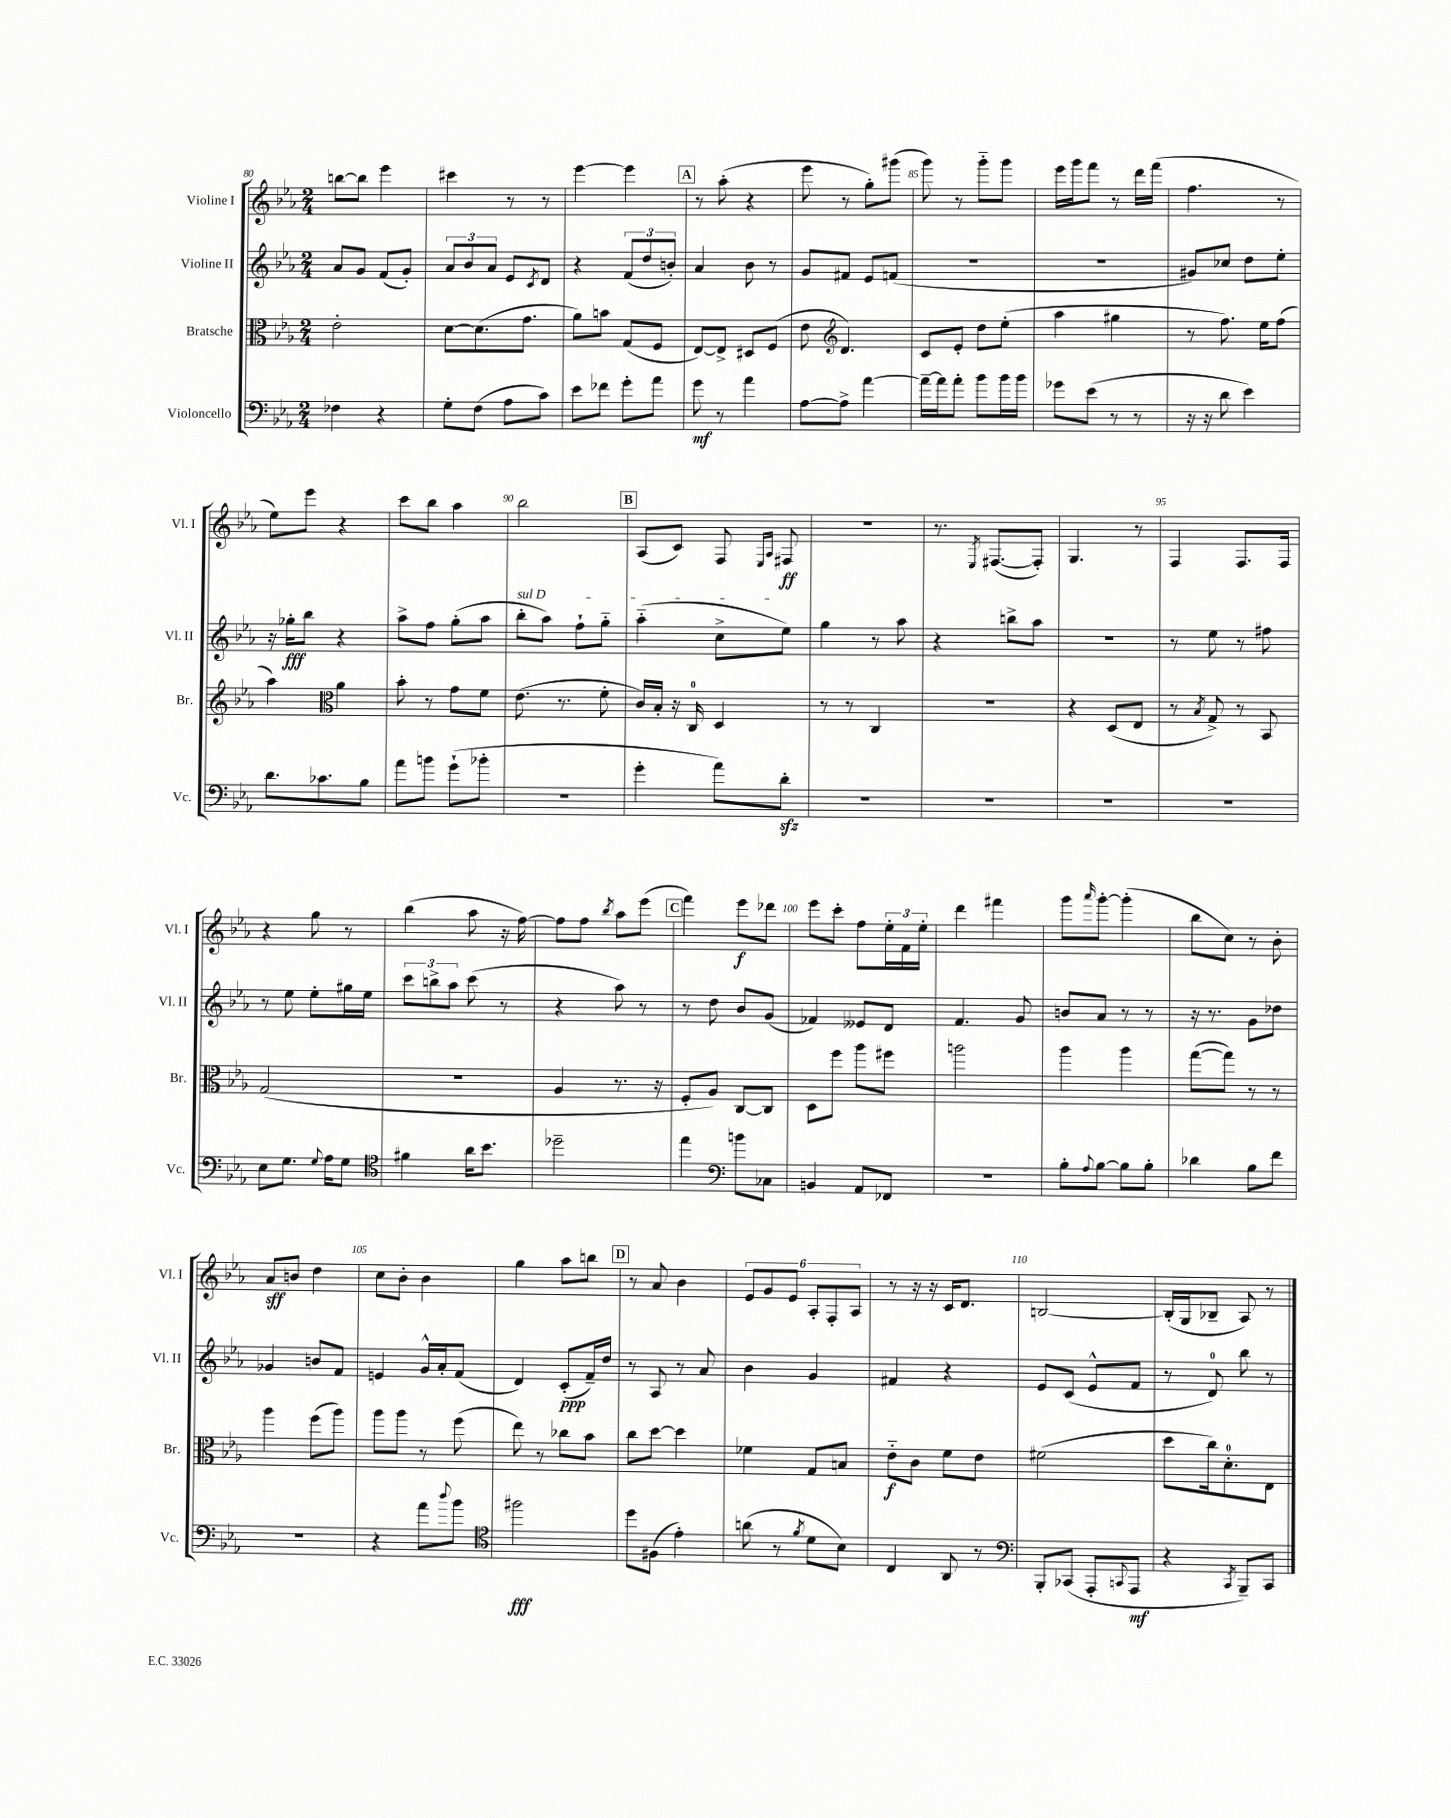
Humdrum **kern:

**kern	**dynam	**kern	**dynam	**kern	**dynam	**kern	**dynam
*part4	*part4	*part3	*part3	*part2	*part2	*part1	*part1
*staff4	*staff4	*staff3	*staff3	*staff2	*staff2	*staff1	*staff1
*I"Violoncello	*	*I"Bratsche	*	*I"Violine II	*	*I"Violine I	*
*I'Vc.	*	*I'Br.	*	*I'Vl. II	*	*I'Vl. I	*
*clefF4	*	*clefC3	*	*clefG2	*	*clefG2	*
*k[b-e-a-]	*	*k[b-e-a-]	*	*k[b-e-a-]	*	*k[b-e-a-]	*
*M2/4	*	*M2/4	*	*M2/4	*	*M2/4	*
=80	=80	=80	=80	=80	=80	=80	=80
4F-X\	.	2e-'\	.	8a-/L	.	[8bbn\L	.
.	.	.	.	8g/J	.	8bb\J]	.
4r	.	.	.	(8f/L	.	4eee-\	.
.	.	.	.	8g'/J)	.	.	.
=81	=81	=81	=81	=81	=81	=81	=81
8G'\L	.	[8d\L	.	12a-/L	.	4ccc#X\	.
.	.	.	.	12b-/	.	.	.
(8F\J	.	(8.d\]	.	.	.	.	.
.	.	.	.	12a-/J	.	.	.
8A-\L	.	.	.	8e-/L	.	8r	.
.	.	8.g\J	.	.	.	.	.
.	.	.	.	8qc/	.	.	.
8c\J)	.	.	.	8d/J	.	8r	.
=82	=82	=82	=82	=82	=82	=82	=82
8e-\L	.	8a-\L)	.	4r	.	[4eee-\	.
8f-X\J	.	8bn\J	.	.	.	.	.
8g'\L	.	(8G/L	.	(12f/L	.	4eee-\]	.
.	.	.	.	12dd/	.	.	.
8a-\J	.	8F/J	.	.	.	.	.
.	.	.	.	12bn'/J)	.	.	.
!!LO:REH:place=s1:t=A
=83	=83	=83	=83	=83	=83	=83	=83
8g\	mf	[8E-/L)	.	4a-/	.	8r	.
8r	.	8E-^/J]	.	.	.	(8aa-'\	.
4a-\	.	8D#X/L	.	8b-\	.	4r	.
.	.	(8F/J	.	8r	.	.	.
=84	=84	=84	=84	=84	=84	=84	=84
[8A-\L	.	8e-\	.	8g/L	.	8eee-\	.
*	*	*clefG2	*	*	*	*	*
8A-^\J]	.	4.d/)	.	8f#X/J	.	8r	.
[4a-\	.	.	.	8e-/L	.	8gg'\L)	.
.	.	.	.	(8fn/J	.	(8ggg#X\J	.
=85	=85	=85	=85	=85	=85	=85	=85
16a-~\LL_	.	8c/L	.	2r	.	8ggg\)	.
16a-\J]	.	.	.	.	.	.	.
8a-'\J	.	8e-'/J	.	.	.	8r	.
8b-\L	.	8dd\L	.	.	.	8ggg\L	.
16b-\L	.	(8ee-'\J	.	.	.	8ggg\J	.
16b-\JJ	.	.	.	.	.	.	.
=86	=86	=86	=86	=86	=86	=86	=86
8g-X\L	.	4aa-\	.	2r	.	16eee-\LL	.
.	.	.	.	.	.	16ggg\J	.
(8e-\J	.	.	.	.	.	8fff\J	.
8r	.	4gg#X\	.	.	.	8r	.
8r	.	.	.	.	.	16ddd\LL	.
.	.	.	.	.	.	(16fff\JJ	.
=87	=87	=87	=87	=87	=87	=87	=87
16r	.	8r	.	8g#X/L)	.	4.ff\	.
16r	.	.	.	.	.	.	.
8d\	.	8.ff\)	.	8cc-X/J	.	.	.
4e-\)	.	.	.	8dd\L	.	.	.
.	.	16ee-\KL	.	.	.	.	.
.	.	(8ff\J	.	8ee-'\J	.	8r	.
!!LO:LB:g=z
=88	=88	=88	=88	=88	=88	=88	=88
8.d\L	.	4aa-\)	.	16r	.	8ee-\L)	.
.	.	.	.	16gg-X'\KL	fff	.	.
.	.	.	.	8bb-\J	.	8eee-\J	.
8.c-X\	.	.	.	.	.	.	.
*	*	*clefC3	*	*	*	*	*
.	.	4a-\	.	4r	.	4r	.
8B-\J	.	.	.	.	.	.	.
=89	=89	=89	=89	=89	=89	=89	=89
8a-\L	.	8b-'\	.	8aa-^\L	.	8ccc\L	.
8bn\J	.	8r	.	8ff\J	.	8bb-\J	.
(8g`\L	.	8g\L	.	(8gg'\L	.	4aa-\	.
8b-X'\J	.	8f\J	.	8aa-\J	.	.	.
=90	=90	=90	=90	=90	=90	=90	=90
!	!	!	!	!LO:TX:a:i:t=sul D	!	!	!
2r	.	(8.e-\	.	8bb-'\L	.	2bb-\	.
.	.	.	.	8aa-\J)	.	.	.
.	.	8.r	.	.	.	.	.
.	.	.	.	8ff`\L	.	.	.
.	.	8f'\	.	8gg\J	.	.	.
!!LO:REH:place=s1:t=B
=91	=91	=91	=91	=91	=91	=91	=91
4g'\	.	16c/LL)	.	(4aa-\	.	(8A-/L	.
.	.	16B-'/JJ	.	.	.	.	.
.	.	16r	.	.	.	8c/J)	.
.	.	16C/	.	.	.	.	.
8a-\L)	.	4D/	.	8cc^\L	.	8F/	.
.	.	.	.	.	.	16qqE-/LL	.
.	.	.	.	.	.	16qqA-/JJ	.
8dzz'\J	.	.	.	8ee-\J)	.	8F#X/	ff
=92	=92	=92	=92	=92	=92	=92	=92
2r	.	8r	.	4gg\	.	2r	.
.	.	8r	.	.	.	.	.
.	.	4C/	.	8r	.	.	.
.	.	.	.	8aa-\	.	.	.
=93	=93	=93	=93	=93	=93	=93	=93
2r	.	2r	.	4r	.	8.r	.
.	.	.	.	.	.	8qE-/	.
.	.	.	.	.	.	([8.F#X/L	.
.	.	.	.	8bbn^\L	.	.	.
.	.	.	.	8aa-\J	.	8F#'/J])	.
=94	=94	=94	=94	=94	=94	=94	=94
2r	.	4r	.	2r	.	4.G/	.
.	.	(8D/L	.	.	.	.	.
.	.	8E-/J	.	.	.	8r	.
=95	=95	=95	=95	=95	=95	=95	=95
2r	.	8r	.	8r	.	4F/	.
.	.	8qB-/	.	.	.	.	.
.	.	8G^/)	.	8ee-\	.	.	.
.	.	8r	.	8r	.	8.F/L	.
.	.	8BB-/	.	8ff#X\	.	.	.
.	.	.	.	.	.	16F/Jk	.
!!LO:LB:g=z
=96	=96	=96	=96	=96	=96	=96	=96
8E-\L	.	(2G/	.	8r	.	4r	.
8.G\J	.	.	.	8ee-\	.	.	.
.	.	.	.	8ee-'\L	.	8gg\	.
8qqG/	.	.	.	.	.	.	.
16A-\KL	.	.	.	.	.	.	.
8G\J	.	.	.	16gg#X\L	.	8r	.
.	.	.	.	16ee-\JJ	.	.	.
=97	=97	=97	=97	=97	=97	=97	=97
*clefC4	*	*	*	*	*	*	*
4f#X\	.	2r	.	12ccc\L	.	(4bb-\	.
.	.	.	.	12bbn^\	.	.	.
.	.	.	.	12aa-\J	.	.	.
16a-\KL	.	.	.	(8ccc\	.	8aa-\	.
8.b-\J	.	.	.	.	.	.	.
.	.	.	.	8r	.	16r	.
.	.	.	.	.	.	[16ff\)	.
=98	=98	=98	=98	=98	=98	=98	=98
2dd-X~\	.	4A-/	.	4r	.	8ff\L]	.
.	.	.	.	.	.	8ff\J	.
.	.	.	.	.	.	8qbb-/	.
.	.	8.r	.	8aa-\)	.	8aa-\L	.
.	.	.	.	8r	.	(8eee-\J	.
.	.	16r	.	.	.	.	.
!!LO:REH:place=s1:t=C
=99	=99	=99	=99	=99	=99	=99	=99
4ee-\	.	8F'/L	.	8r	.	4fff\)	.
.	.	8A-/J)	.	8dd\	.	.	.
*clefF4	*	*	*	*	*	*	*
8bn\L	.	[8C/L	.	8b-/L	.	8eee-\L	f
8C-X\J	.	8C/J]	.	(8g/J	.	8ddd-X\J	.
=100	=100	=100	=100	=100	=100	=100	=100
4BBn/	.	8D\L	.	4f-X/)	.	8eee-\L	.
.	.	8ff\J	.	.	.	8ccc'\J	.
8AA-/L	.	8aa-\L	.	8e--X/L	.	8ff\L	.
8FF-X/J	.	8ff#X\J	.	8d/J	.	24ee-'\L	.
.	.	.	.	.	.	24f\	.
.	.	.	.	.	.	24ee-'\JJ	.
=101	=101	=101	=101	=101	=101	=101	=101
2r	.	2aan\	.	4.f/	.	4ddd\	.
.	.	.	.	.	.	4fff#X\	.
.	.	.	.	8g/	.	.	.
=102	=102	=102	=102	=102	=102	=102	=102
8B-'\L	.	4aa-\	.	8bn/L	.	8ggg\L	.
8qqA-/	.	.	.	.	.	16qqaaa-/	.
[8B-\J	.	.	.	8a-/J	.	[8ggg'\J	.
8B-\L]	.	4aa-\	.	8r	.	(4ggg'\]	.
8B-'\J	.	.	.	8r	.	.	.
=103	=103	=103	=103	=103	=103	=103	=103
4d-X\	.	([8gg\L	.	16r	.	8bb-\L	.
.	.	.	.	8.r	.	.	.
.	.	8gg\J])	.	.	.	8cc\J)	.
8B-\L	.	8r	.	8g\L	.	8r	.
8f\J	.	8r	.	8dd-X\J	.	8b-'\	.
!!LO:LB:g=z
=104	=104	=104	=104	=104	=104	=104	=104
2r	.	4aa-\	.	4g-X/	.	8a-/L	sff
.	.	.	.	.	.	8bn/J	.
.	.	(8ff\L	.	8bn/L	.	4dd\	.
.	.	8aa-\J)	.	8f/J	.	.	.
=105	=105	=105	=105	=105	=105	=105	=105
4r	.	8aa-\L	.	4en/	.	8cc\L	.
.	.	8aa-\J	.	.	.	8b-'\J	.
8a-\L	.	8r	.	16g^^/LL	.	4b-\	.
.	.	.	.	16a-'/J	.	.	.
8qqdd/	.	.	.	.	.	.	.
8b-\J	.	(8ff\	.	(8f/J	.	.	.
=106	=106	=106	=106	=106	=106	=106	=106
*clefC4	*	*	*	*	*	*	*
2ff#X\	fff	8ee-\)	.	4d/)	.	4gg\	.
.	.	8r	.	.	.	.	.
.	.	8cc-X\L	.	(8c'/L	ppp	8aa-\L	.
.	.	8b-\J	.	16f~/L)	.	8bbn\J	.
.	.	.	.	16dd/JJ	.	.	.
!!LO:REH:place=s1:t=D
=107	=107	=107	=107	=107	=107	=107	=107
8dd\L	.	8cc\L	.	8r	.	8r	.
(8F#X\J	.	[8dd\J	.	8A-/	.	8a-/	.
4e-'\)	.	4dd\]	.	8r	.	4b-\	.
.	.	.	.	8a-/	.	.	.
=108	=108	=108	=108	=108	=108	=108	=108
(8an\	.	4f-X\	.	4b-\	.	12e-/L	.
.	.	.	.	.	.	12g/	.
8r	.	.	.	.	.	.	.
.	.	.	.	.	.	12e-/J	.
8qf/	.	.	.	.	.	.	.
8d\L	.	8G/L	.	4g/	.	12A-'/L	.
.	.	.	.	.	.	12F'/	.
8B-\J)	.	8Bn/J	.	.	.	.	.
.	.	.	.	.	.	12A-/J	.
=109	=109	=109	=109	=109	=109	=109	=109
4C/	.	8e-\L	f	4f#X/	.	8r	.
.	.	8c\J	.	.	.	16r	.
.	.	.	.	.	.	16r	.
8AA-/	.	8f\L	.	4r	.	16c/KL	.
.	.	.	.	.	.	8.d/J	.
8r	.	8e-\J	.	.	.	.	.
=110	=110	=110	=110	=110	=110	=110	=110
*clefF4	*	*	*	*	*	*	*
8BBB-'/L	.	(2f#X\	.	8e-/L	.	[2Bn/	.
(8CC-X/J	.	.	.	(8c/J	.	.	.
8AAA-'/L	.	.	.	8e-^^/L	.	.	.
8qqCCn/	.	.	.	.	.	.	.
8AAA-/J	mf	.	.	8f/J	.	.	.
=111	=111	=111	=111	=111	=111	=111	=111
4r	.	8dd\L	.	8r	.	(16B'/LL]	.
.	.	.	.	.	.	16G/J	.
.	.	16cc\k)	.	8d/)	.	8B-X~/J	.
.	.	8.d'\	.	.	.	.	.
8qCC/	.	.	.	.	.	.	.
8BBB-~/L)	.	.	.	8bb-\	.	8A-/)	.
8CC/J	.	8E-\J	.	8r	.	8r	.
==	==	==	==	==	==	==	==
*-	*-	*-	*-	*-	*-	*-	*-
